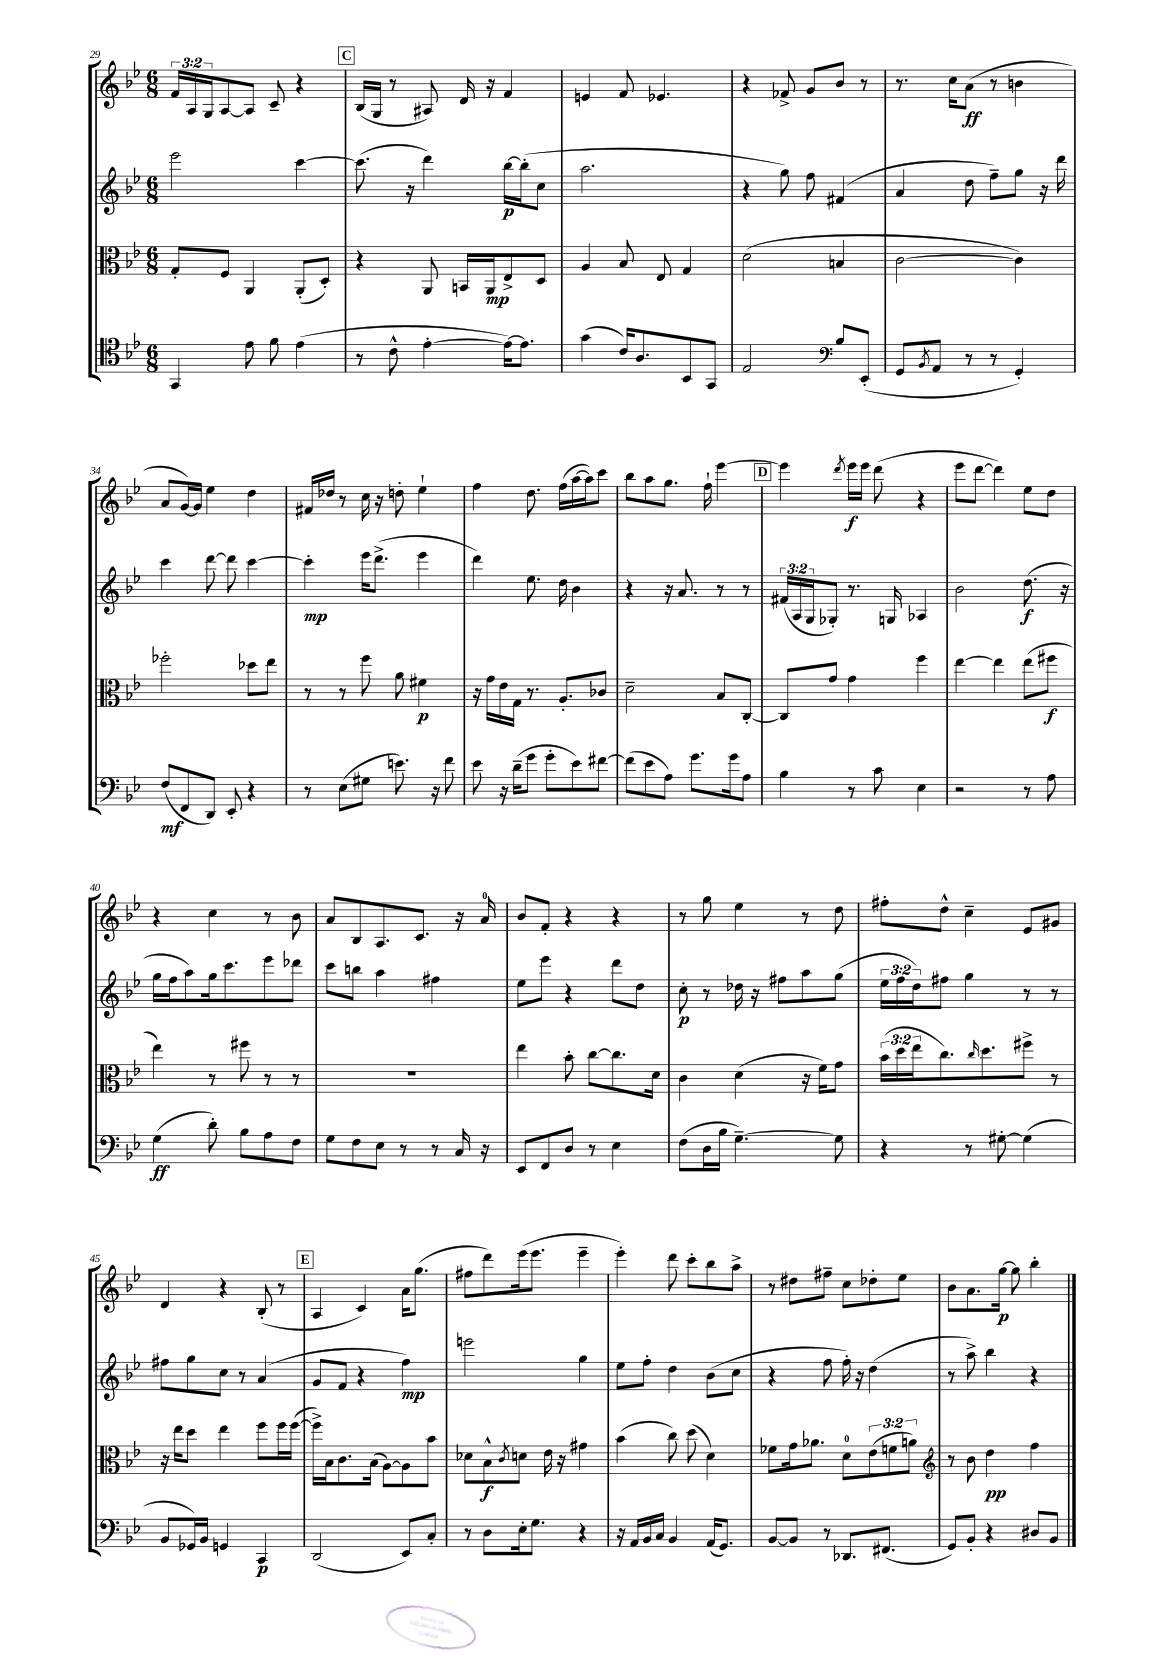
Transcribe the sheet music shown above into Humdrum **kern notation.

**kern	**kern	**kern	**kern
*staff4	*staff3	*staff2	*staff1
*clefC4	*clefC3	*clefG2	*clefG2
*k[b-e-]	*k[b-e-]	*k[b-e-]	*k[b-e-]
*M6/8	*M6/8	*M6/8	*M6/8
4GG	8G'	2eee-	24f
.	.	.	24A
.	.	.	24G
.	8F	.	[8A
8e-	4AA	.	8A]
8f	.	.	8c~
(4e-	(8AA'	[4ccc	4r
.	8D')	.	.
=	=	=	=
8r	4r	(8.ccc]	(16B-
.	.	.	16G
8c^^	.	.	8r
.	.	16r	.
[4e-'	8AA	4ddd)	8A#)
.	16BB	.	16d
.	16AA	.	16r
16e-_)	8E-^	[16bb-	4f
8.e-]	.	(16bb-']	.
.	8D	8cc	.
=	=	=	=
(4g	4A	2.aa	4e
16c)	8B-	.	8f
8.A	.	.	.
.	8E-	.	4.e-
8BB-	4G	.	.
8GG	.	.	.
=	=	=	=
2E-	(2d	4r	4r
.	.	8gg)	8f-^
.	.	8ff	8g
*clefF4	*	*	*
8B-	4B	(4f#	8b-
(8EE-'	.	.	8r
=	=	=	=
8GG	[2c	4a	8.r
8qBB-	.	.	.
8AA	.	.	.
.	.	.	16cc
8r	.	8dd	(8a
8r	.	8ff~)	8r
4GG')	4c])	8gg	4b
.	.	16r	.
.	.	16ddd	.
=	=	=	=
(8F	2ff-'	4ccc	8a
8FF	.	.	[16g)
.	.	.	16g]
8DD)	.	[8ddd	4ee-
8EE-'	.	8ddd]	.
4r	8dd-	[4ccc	4dd
.	8ee-	.	.
=	=	=	=
8r	8r	4ccc']	16f#
.	.	.	16dd-
(8E-	8r	.	8r
8G#	8ff	16eee-	16cc
.	.	(8.ddd^	16r
8.e)	8a	.	8dd'
.	4f#	4eee-	4ee-`
16r	.	.	.
8f	.	.	.
=	=	=	=
8e-	16r	4ddd)	4ff
.	16g	.	.
16r	16e-	.	.
(16d~	16G	.	.
8g	8.r	8.ee-	8.dd
8g'	.	.	.
.	8.A'	16dd	(16ff
8e-)	.	4b-	[16aa
.	.	.	16aa])
[8f#	8c-	.	8ccc
=	=	=	=
(8f#]	2d~	4r	8bb-
8e-	.	.	8aa
8A)	.	16r	8.gg
.	.	8.a	.
8.g	.	.	.
.	.	.	16ff`
.	8B-	8r	[4eee-
16g	.	.	.
8A	[8C'	8r	.
=	=	=	=
4B-	8C]	(24f#	4eee-]
.	.	24A	.
.	.	24G	.
.	8g	8G-')	.
.	.	.	8qddd
8r	4g	8.r	16eee-
.	.	.	16eee-
8c	.	.	(8ddd
.	.	16G	.
4E-	4ff	4A-	4r
=	=	=	=
2r	[4ee-	2b-	8eee-
.	.	.	[8ddd
.	4ee-]	.	4ddd])
8r	(8ee-	(8.dd	8ee-
8A	8ff#	.	8dd
.	.	16r	.
=	=	=	=
(4G	4ee-)	16gg	4r
.	.	16ff	.
.	.	8aa)	.
8d')	8r	16gg	4cc
.	.	8.ccc	.
8B-	8ff#	.	.
8A	8r	8eee-	8r
8F	8r	8ddd-	8b-
=	=	=	=
8G	2.r	8ccc	8a
8F	.	8bb	8B-
8E-	.	4aa	8.A
8r	.	.	.
.	.	.	8.c
8r	.	4ff#	.
16C	.	.	16r
16r	.	.	16a
=	=	=	=
8EE-	4ee-	8ee-	8b-
8FF	.	8eee-	8f'
8D	8b-'	4r	4r
8r	[8cc	.	.
4E-	8.cc]	8ddd	4r
.	.	8dd	.
.	16d	.	.
=	=	=	=
(8F	4c	8cc'	8r
16D	.	8r	8gg
16B-	.	.	.
[4.G~)	(4d	16dd-	4ee-
.	.	16r	.
.	.	8ff#	.
.	16r	8aa	8r
.	16f)	.	.
8G]	8g	(8gg	8dd
=	=	=	=
4r	(24b-	24ee-	8ff#'
.	24dd	24ff	.
.	24ee-	24dd)	.
.	8.cc)	8ff#	8dd^^
8r	.	4gg	4cc~
.	16qqcc	.	.
.	8.dd	.	.
[8G#'	.	.	.
(4G#]	8ff#^	8r	8e-
.	8r	8r	8g#
=	=	=	=
8BB-	16r	8ff#	4d
.	16ee-	.	.
16GG-)	8dd	8gg	.
16BB-	.	.	.
4GG	4ee-	8cc	4r
.	.	8r	.
4CC	8ff	(4a	(8B-'
.	16ff	.	8r
.	([16ff	.	.
=	=	=	=
(2DD	16ff^])	8g	4A
.	16B-	.	.
.	8.c	8f	.
.	.	4r	4c)
.	(16B-	.	.
.	[8A)	.	.
8EE-)	8A]	4ff)	16a
.	.	.	(8.gg
8C'	8b-	.	.
=	=	=	=
8r	8d-	2eee	8ff#
8D	8B-^^	.	8ddd)
.	8qc	.	.
16E-'	8d	.	(16eee-
8.G	.	.	8.eee-
.	16e-	.	.
.	16r	.	.
4r	4g#	4gg	4eee-~
=	=	=	=
16r	(4b-	8ee-	4eee-')
16AA	.	.	.
16BB-	.	8ff'	.
16C	.	.	.
4BB-	8cc)	4dd	8ddd
.	(8dd	.	8ccc'
(16AA	4d)	(8b-	8bb-
8.GG)	.	.	.
.	.	8cc	8aa^
=	=	=	=
[8BB-	8f-	4r	8r
8BB-]	16g	.	8dd#
.	8.a-	.	.
8r	.	8ff	8ff#~
8.DD-	8d	16ff')	8cc
.	.	16r	.
.	(12e-	(4dd	8dd-'
(8.FF#	.	.	.
.	12f	.	.
.	.	.	8ee-
.	12a)	.	.
=	=	=	=
*	*clefG2	*	*
8GG)	8r	8r	8b-
8BB-'	8b-	8aa^)	8.a
4r	4dd	4bb-	.
.	.	.	[16gg
.	.	.	8gg]
8D#	4ff	4r	4bb-'
8BB-	.	.	.
==	==	==	==
*-	*-	*-	*-
